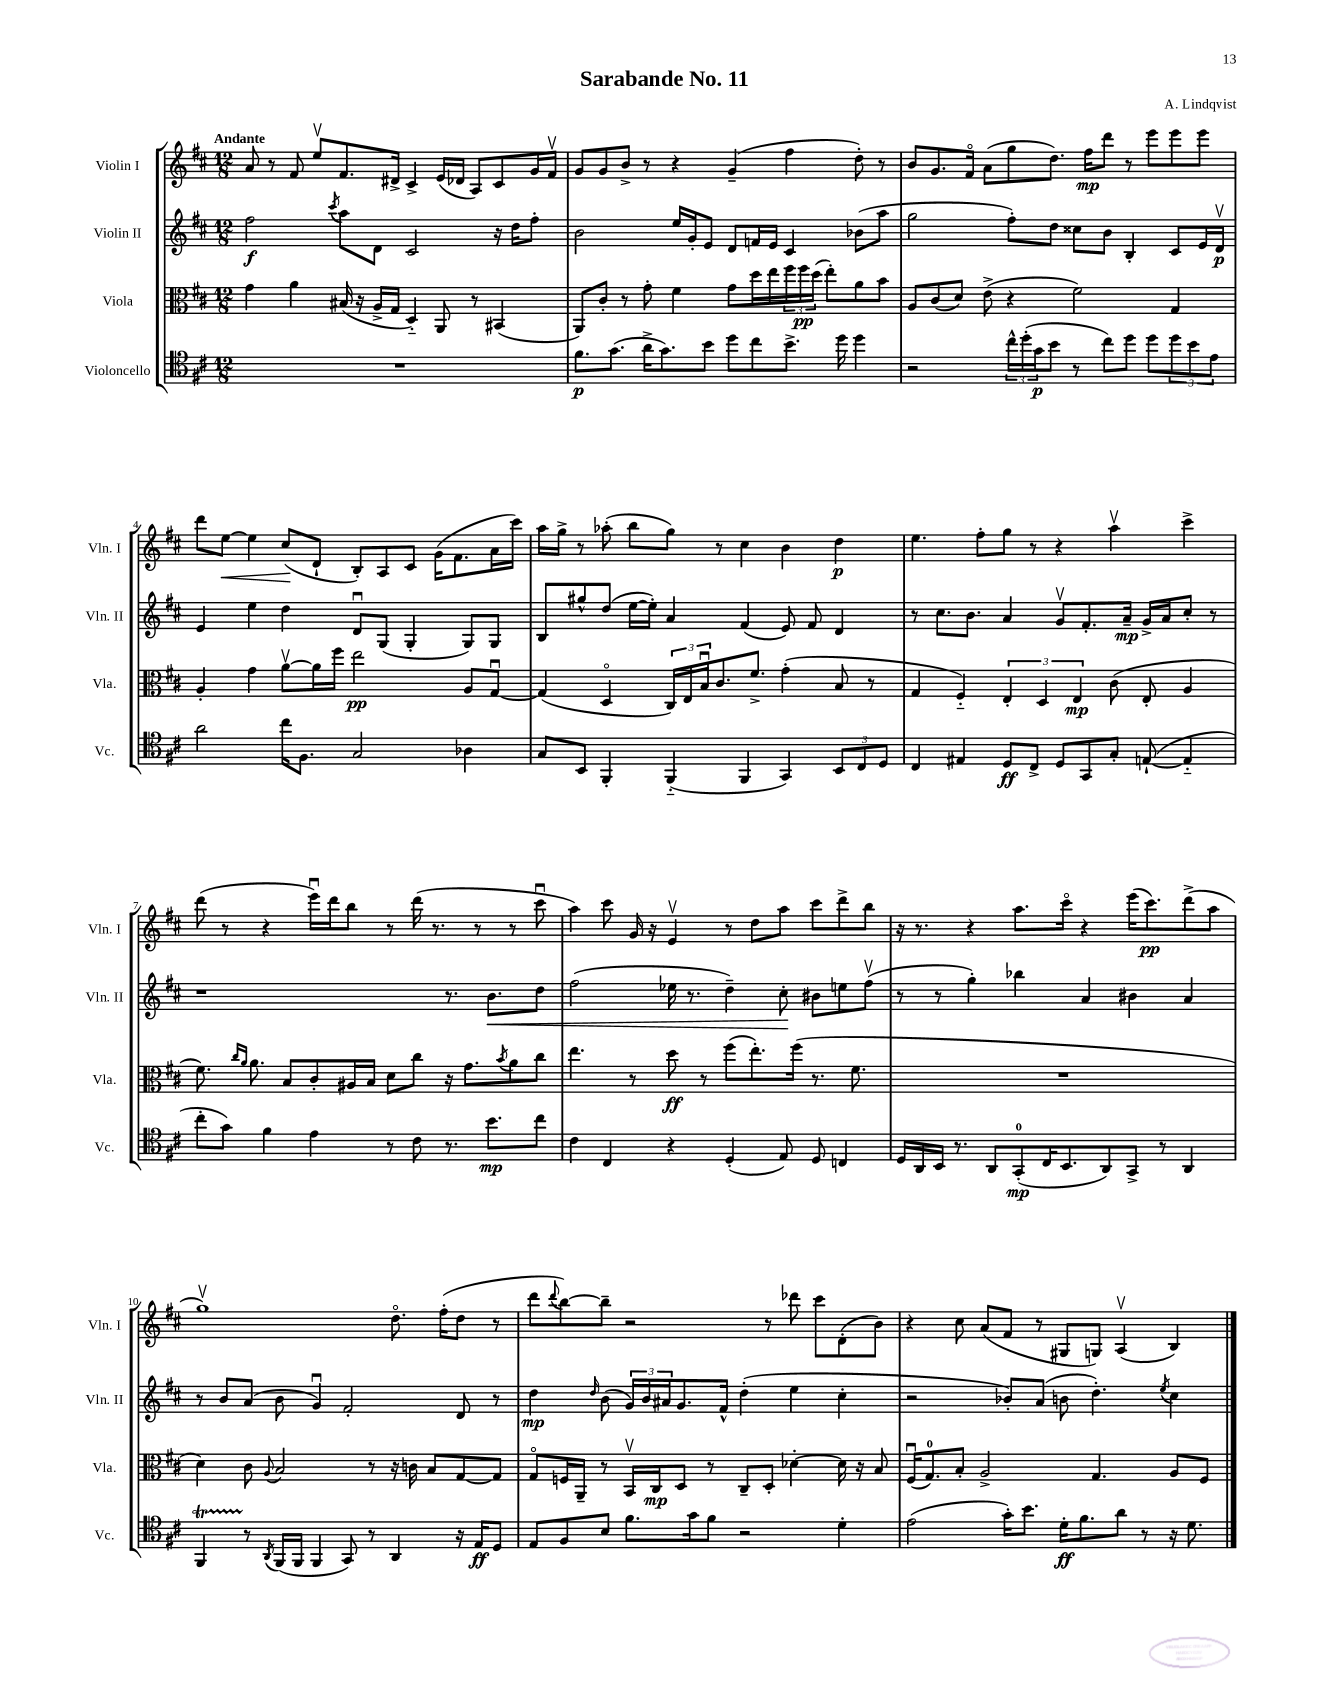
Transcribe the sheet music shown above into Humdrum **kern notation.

**kern	**kern	**kern	**kern
*staff4	*staff3	*staff2	*staff1
*clefC4	*clefC3	*clefG2	*clefG2
*k[f#c#]	*k[f#c#]	*k[f#c#]	*k[f#c#]
*M12/8	*M12/8	*M12/8	*M12/8
1.r	4g\	2ff#\	8a/
.	.	.	8r
.	4a\	.	8f#/
.	.	.	8eev/L
.	.	8qccc#/	.
.	(16B#/	8aa\L	8.f#/
.	16r	.	.
.	16A^/LL	8d\J	.
.	16G/JJ	.	16d#^/Jk
.	4D'~/)	2c#/	4c#^/
.	8AA/	.	(16e/LL
.	.	.	16d-/JJ
.	8r	.	8A/L)
.	(4BB#/	16r	8c#/
.	.	16dd\LK	.
.	.	8ff#'\J	16g/L
.	.	.	16f#v/JJ
=	=	=	=
8.f#\L	8AA/L)	2b\	8g/L
.	8c#'/J	.	8g/
(8.g\J	.	.	.
.	8r	.	8b^/J
16a^\LK	8g'\	.	8r
8.g\)	.	.	.
.	4f#\	16ee/LL	4r
.	.	16g'/J	.
8b\J	.	8e/J	.
8dd\L	8g\L	8d/L	(4g~/
8cc#\	16dd\L	16f/L	.
.	16ee\	16e/JJ	.
8.b^\J	24ff#\	4c#/	4ff#\
.	24ff#\	.	.
.	(24dd\JJ	.	.
.	8ee'\L)	.	.
16dd\	.	.	.
4dd\	8a\	(8b-\L	8dd'\)
.	8b\J	8aa\J	8r
=	=	=	=
2r	8A/L	2gg\	8b/L
.	(8c#/	.	8.g/
.	8d/J)	.	.
.	.	.	16f#o/Jk
.	(8e^\	.	(8a\L
24cc#^^\LL	4r	8ff#'\L)	8gg\
(24dd'\	.	.	.
24g\J	.	.	.
8b\J	.	8dd\J	8.dd\J)
8r	2f#\)	8cc##\L	.
.	.	.	16ff#\LK
8cc#\L)	.	8b\J	8ddd\J
8dd\J	.	4B'/	8r
8dd\L	.	.	8eee\L
12dd\	4G/	8c#/L	8eee\
12b\	.	.	.
.	.	16e/L	8eee\J
12e\J	.	.	.
.	.	16dv/JJ	.
=	=	=	=
2a\	4A'/	4e/	8ddd\L
.	.	.	[8ee\J
.	4g\	4ee\	4ee\]
16cc#\LK	[8av\L	4dd\	(8cc#/L
8.F#\J	.	.	.
.	16a\]L	.	8d`/J
.	16ff#\JJ	.	.
2G/	2ee\	8du/L	8B'/L)
.	.	(8G/J	8A/
.	.	4G'/	8c#/J
.	.	.	(16g\LK
.	.	.	8.f#\
4A-\	8A/L	8G/L)	.
.	[8Gu/J	8G/J	16a\L
.	.	.	16ccc#\JJ)
=	=	=	=
8G/L	(4G/]	8B/L	16aa\LL
.	.	.	16gg^\JJ
8BB/J	.	8gg#^^/	8r
4FF#'/	4Do/	(8dd/J	(8aa-'\
.	.	[16ee\LL	8bb\L
.	.	16ee'\]JJ)	.
(4FF#'~/	24C#/LL)	4a/	8gg\J)
.	24E/	.	.
.	24Bu/J	.	.
.	8.c#/	.	8r
4FF#/	.	(4f#/	4cc#\
.	8.f#^/J	.	.
4GG/)	(4g'\	8e/)	4b\
.	.	8f#/	.
12BB/L	8B/	4d/	4dd\
12C#/	.	.	.
.	8r	.	.
12D/J	.	.	.
=	=	=	=
4C#/	4G/	8r	4.ee\
.	.	8.cc#\L	.
4E#/	4F#'~/)	.	.
.	.	8.b\J	.
.	.	.	8ff#'\L
8D/L	6E'/	4a/	8gg\J
8C#^/J	.	.	8r
.	6D/	.	.
8D/L	.	8gv/L	4r
.	6E/	.	.
8GG/	.	8.f#'/	.
8G'/J	(8c#\	.	4aav\
.	.	16a~/Jk	.
([8E`/	8E'/	16g^/LL	.
.	.	16a/J	.
4E'~/]	4A/	8cc#'/J	4ccc#^\
.	.	8r	.
=	=	=	=
8cc#'\L	8.f#\)	1r	(8ddd\
8g\J)	.	.	8r
.	16qqcc#/LL	.	.
.	16qqa/JJ	.	.
.	8.a\	.	.
4f#\	.	.	4r
.	8B/L	.	.
4e\	8c#'/	.	16eeeu\LL)
.	.	.	16ddd\J
.	16A#/L	.	8bb\J
.	16B/JJ	.	.
8r	8d\L	.	8r
8c#\	8cc#\J	.	(16ddd\
.	.	.	8.r
8.r	16r	8.r	.
.	8.g\L	.	.
.	.	.	8r
8.b\L	.	8.b\L	.
.	8qb/	.	.
.	8a\	.	8r
8cc#\J	8cc#\J	8dd\J	8ccc#u\
=	=	=	=
4c#\	4.ee\	(2ff#\	4aa\)
4C#/	.	.	8ccc#\
.	8r	.	16g/
.	.	.	16r
4r	8dd\	16ee-\	4ev/
.	.	8.r	.
.	8r	.	.
(4D'/	(8ff#\L	4dd~\)	8r
.	8.ee'\)	.	8dd\L
8E/)	.	8cc#'\	8aa\J
.	(16ff#\Jk	.	.
8D/	8.r	8b#\L	8ccc#\L
4C/	.	8ee\	8ddd^\
.	8.f#\	.	.
.	.	(8ff#v\J	8bb\J
=	=	=	=
16D/LL	1.r	8r	16r
16AA/	.	.	8.r
16BB/JJ	.	8r	.
8.r	.	.	.
.	.	4gg'\)	4r
8AA/L	.	.	.
(8GG'/	.	4bb-\	8.aa\L
16C#/K	.	.	.
8.BB/	.	.	16ccc#o\Jk
.	.	4a/	4r
8AA/)	.	.	.
8GG^/J	.	4b#\	(16eee\LK
.	.	.	8.ccc#\)
8r	.	.	.
4AA/	.	4a/	(8ddd^\
.	.	.	8aa\J
=	=	=	=
4FF#/	4d\)	8r	1ggv)
.	.	8b/L	.
8r	8c#\	(8a/J	.
8qAA/	8qqA/	.	.
(16FF#/LL	2B/	8b\	.
16FF#/JJ	.	.	.
4FF#/	.	4gu/)	.
8GG/)	.	2f#'/	.
8r	8r	.	.
4AA/	16r	.	8.ddo\
.	16c\	.	.
.	8B/L	.	.
.	.	.	(16ff#'\LK
16r	[8G/	8d/	8dd\J
16E/LK	.	.	.
8D/J	8G/]J	8r	8r
=	=	=	=
8E/L	8Go/L	4dd\	8ddd\L
.	.	.	8qqddd/
8F#/	16F/L	.	[8bb\)
.	16AA~/JJ	.	.
.	.	16qqdd/	.
8B/J	8r	(8b\	8bb~\]J
8.f#\L	16BBv/LL	24g/LL)	2r
.	.	24b/	.
.	16C#/J	.	.
.	.	24a#/J	.
.	8D/J	8.g/	.
16g\k	.	.	.
8f#\J	8r	.	.
.	.	16f#^^/Jk	.
2r	8C#~/L	(4dd'\	.
.	8D'/J	.	8r
.	[4d-'\	4ee\	8ddd-\
.	.	.	8ccc#\L
4d'\	16d-\]	4cc#'\	(8d'\
.	16r	.	.
.	8B/	.	8b\J)
=	=	=	=
(2e\	(16F#u/LK	2r	4r
.	8.G/)	.	.
.	8B'/J	.	8cc#\
.	2A^/	.	(8a/L
16g'\LK)	.	8b-'/L)	8f#/J
8.b\J	.	.	.
.	.	(8a/J	8r
16d'\LK	.	8b\	8G#/L
8.f#\	.	.	.
.	4.G/	4.dd'\)	8G/J)
8a\J	.	.	(4Av/
8r	.	.	.
.	.	8qee/	.
16r	8A/L	4cc#\	4B/)
8.d\	.	.	.
.	8F#/J	.	.
==	==	==	==
*-	*-	*-	*-
